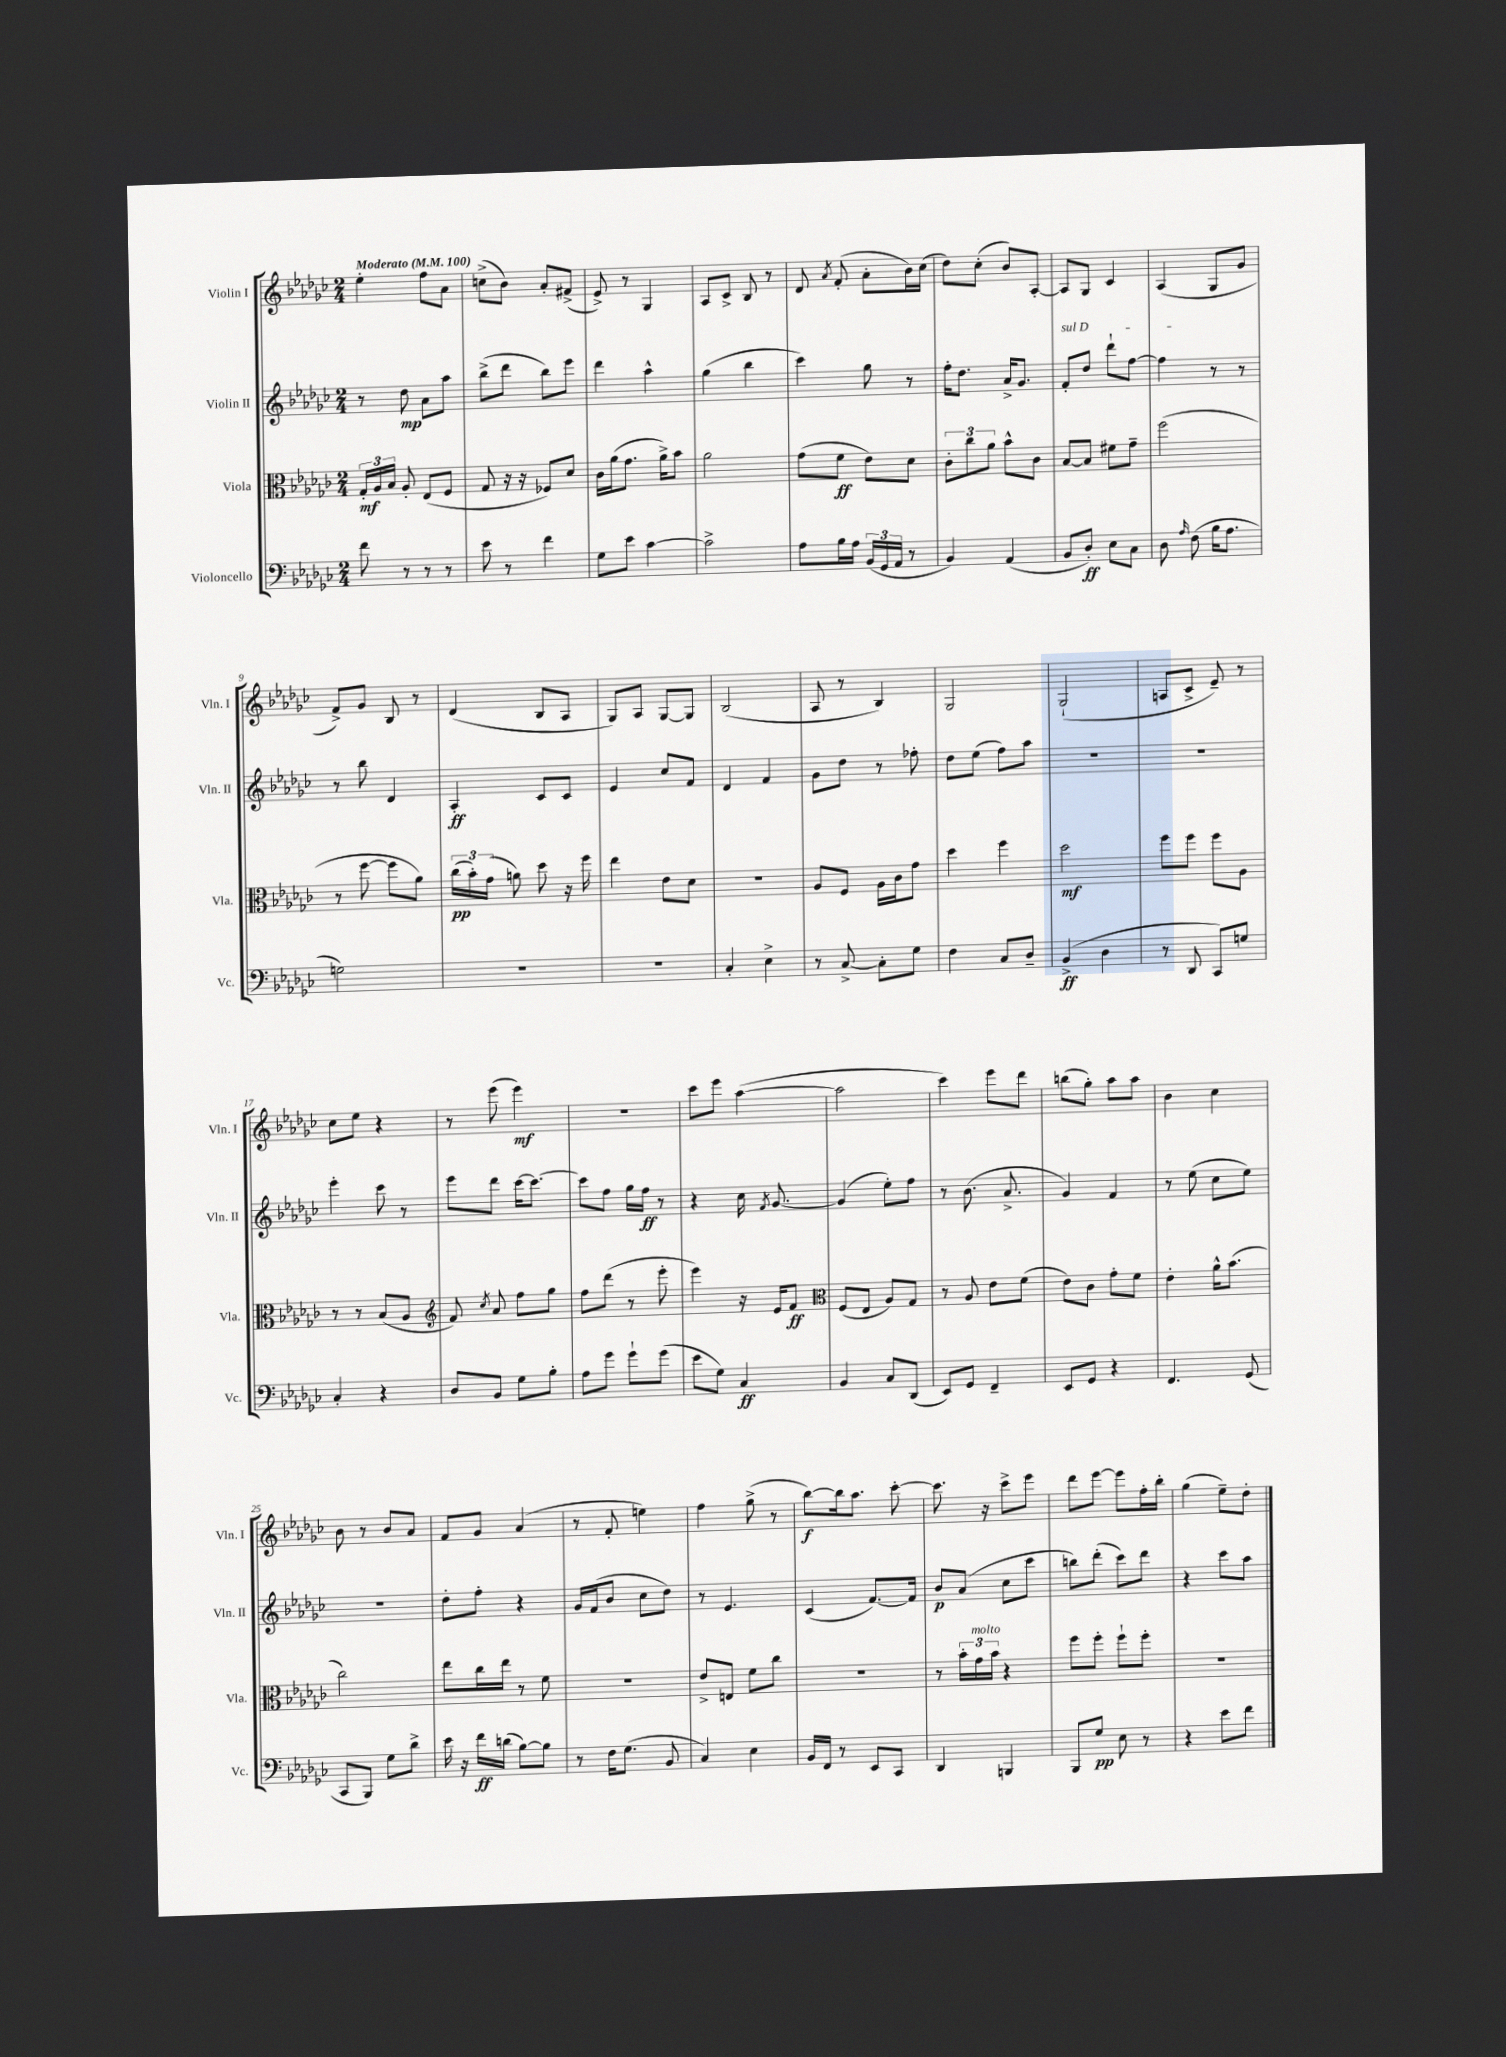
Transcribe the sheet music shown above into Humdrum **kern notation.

**kern	**dynam	**kern	**dynam	**kern	**dynam	**kern	**dynam
*part4	*part4	*part3	*part3	*part2	*part2	*part1	*part1
*staff4	*staff4	*staff3	*staff3	*staff2	*staff2	*staff1	*staff1
*I"Violoncello	*	*I"Viola	*	*I"Violin II	*	*I"Violin I	*
*I'Vc.	*	*I'Vla.	*	*I'Vln. II	*	*I'Vln. I	*
*clefF4	*	*clefC3	*	*clefG2	*	*clefG2	*
*k[b-e-a-d-g-c-]	*	*k[b-e-a-d-g-c-]	*	*k[b-e-a-d-g-c-]	*	*k[b-e-a-d-g-c-]	*
*M2/4	*	*M2/4	*	*M2/4	*	*M2/4	*
*MM100	*	*MM100	*	*MM100	*	*MM100	*
=1	=1	=1	=1	=1	=1	=1	=1
!	!	!	!	!	!	!LO:TX:a:B:t=Moderato	!
8f\	.	24G-'/LL	mf	8r	.	4ee-'\	.
.	.	24A-/	.	.	.	.	.
.	.	24B-/JJ	.	.	.	.	.
8r	.	8A-'/	.	8dd-\	mp	.	.
8r	.	(8E-/L	.	8a-\L	.	8ff\L	.
8r	.	8F/J	.	8aa-\J	.	8a-\J	.
=2	=2	=2	=2	=2	=2	=2	=2
8e-\	.	8G-/	.	(8bb-^\L	.	(8ccn^\L	.
8r	.	16r	.	8ddd-\J	.	8b-\J)	.
.	.	16r	.	.	.	.	.
4f\	.	8F-X/L)	.	8bb-\L)	.	8a-'/L	.
.	.	8d-/J	.	8eee-\J	.	(8f#X^/J	.
=3	=3	=3	=3	=3	=3	=3	=3
8G-\L	.	16c-\LL	.	4ddd-\	.	8e-^/)	.
.	.	(16a-\J	.	.	.	.	.
8e-\J	.	8.g-\J	.	.	.	8r	.
[4c-\	.	.	.	4aa-^^\	.	4G-/	.
.	.	16a-^\KL)	.	.	.	.	.
.	.	8b-\J	.	.	.	.	.
=4	=4	=4	=4	=4	=4	=4	=4
2c-^\]	.	2a-\	.	(4gg-\	.	8A-/L	.
.	.	.	.	.	.	8c-^/J	.
.	.	.	.	4bb-\	.	8B-/	.
.	.	.	.	.	.	8r	.
=5	=5	=5	=5	=5	=5	=5	=5
8A-\L	.	(8g-\L	.	4ccc-\)	.	8d-/	.
.	.	.	.	.	.	8qa-/	.
16B-\L	.	8f\J	ff	.	.	(8f'/	.
16A-\JJ	.	.	.	.	.	.	.
(24BB-/LL	.	8e-\L)	.	8gg-\	.	8a-'\L	.
24GG-/	.	.	.	.	.	.	.
24AA-/JJ	.	.	.	.	.	.	.
8r	.	8d-\J	.	8r	.	16b-\L)	.
.	.	.	.	.	.	(16cc-\JJ	.
=6	=6	=6	=6	=6	=6	=6	=6
4BB-/)	.	12c-'\L	.	16ff'\KL	.	8dd-\L)	.
.	.	.	.	8.dd-\J	.	.	.
.	.	12cc-\	.	.	.	.	.
.	.	.	.	.	.	(8cc-'\J	.
.	.	12a-\J	.	.	.	.	.
(4AA-/	.	8b-^^\L	.	16a-^/KL	.	8b-/L)	.
.	.	.	.	8.g-/J	.	.	.
.	.	8c-\J	.	.	.	[8A-'/J	.
=7	=7	=7	=7	=7	=7	=7	=7
!	!	!	!	!LO:TX:a:i:t=sul D	!	!	!
8BB-/L	.	[8B-/L	.	8f'/L	.	8A-/L]	.
8D-'/J)	ff	8B-/J]	.	8dd-/J	.	8G-/J	.
8E-\L	.	8f#X\L	.	8ddd-`\L	.	4c-/	.
8C-\J	.	8g-~\J	.	[8ff\J	.	.	.
=8	=8	=8	=8	=8	=8	=8	=8
8D-\	.	(2ff\	.	4ff\]	.	(4A-/	.
16qqA-/	.	.	.	.	.	.	.
(8F\	.	.	.	.	.	.	.
16B-\KL	.	.	.	8r	.	8G-/L	.
8.A-\J	.	.	.	.	.	.	.
.	.	.	.	8r	.	8g-/J	.
!!LO:LB:g=z
=9	=9	=9	=9	=9	=9	=9	=9
2Gn\)	.	8r	.	8r	.	8f^/L)	.
.	.	[8ff\	.	8bb-\	.	8g-/J	.
.	.	8ff\L]	.	4d-/	.	8B-/	.
.	.	8a-\J)	.	.	.	8r	.
=10	=10	=10	=10	=10	=10	=10	=10
2r	.	(24cc-\LL	pp	4A-'/	ff	(4d-/	.
.	.	24b-'\)	.	.	.	.	.
.	.	(24g-\JJ	.	.	.	.	.
.	.	8an\)	.	.	.	.	.
.	.	8dd-\	.	8c-/L	.	8B-/L	.
.	.	16r	.	8c-/J	.	8A-/J	.
.	.	16ff\	.	.	.	.	.
=11	=11	=11	=11	=11	=11	=11	=11
2r	.	4ee-\	.	4e-/	.	8G-/L)	.
.	.	.	.	.	.	8A-/J	.
.	.	8e-\L	.	8cc-/L	.	[8G-/L	.
.	.	8d-\J	.	8f/J	.	8G-/J]	.
=12	=12	=12	=12	=12	=12	=12	=12
4C-'/	.	2r	.	4d-/	.	(2B-/	.
4E-^\	.	.	.	4f/	.	.	.
=13	=13	=13	=13	=13	=13	=13	=13
8r	.	8A-/L	.	8g-\L	.	8A-/	.
[8C-^/	.	8F/J	.	8dd-\J	.	8r	.
8C-'\L]	.	16A-\LL	.	8r	.	4B-/)	.
.	.	16c-\J	.	.	.	.	.
8G-\J	.	8g-\J	.	8ff-X'\	.	.	.
=14	=14	=14	=14	=14	=14	=14	=14
4F\	.	4dd-\	.	8dd-\L	.	2G-/	.
.	.	.	.	(8ee-\J	.	.	.
8C-/L	.	4ff\	.	8ff\L)	.	.	.
8D-~/J	.	.	.	8aa-\J	.	.	.
=15	=15	=15	=15	=15	=15	=15	=15
(4BB-^/	ff	2dd-\	mf	2r	.	(2G-`/	.
4D-\	.	.	.	.	.	.	.
=16	=16	=16	=16	=16	=16	=16	=16
8r	.	8ff\L	.	2r	.	8An/L	.
8DD-/	.	8ff\J	.	.	.	8c-^/J	.
8CC-/L)	.	8ff\L	.	.	.	8e-~/)	.
8Gn/J	.	8A-\J	.	.	.	8r	.
!!LO:LB:g=z
=17	=17	=17	=17	=17	=17	=17	=17
4C-'/	.	8r	.	4eee-'\	.	8cc-\L	.
.	.	8r	.	.	.	8ee-\J	.
4r	.	(8B-/L	.	8ccc-\	.	4r	.
.	.	8A-/J	.	8r	.	.	.
=18	=18	=18	=18	=18	=18	=18	=18
*	*	*clefG2	*	*	*	*	*
8D-/L	.	8f/)	.	8eee-\L	.	8r	.
.	.	8qcc-/	.	.	.	.	.
8BB-/J	.	8a-/	.	8ddd-\J	.	(8eee-\	.
8G-\L	.	8ff\L	.	[16ccc-\KL	.	4eee-\)	mf
.	.	.	.	8.ccc-\J_	.	.	.
8B-'\J	.	8gg-\J	.	.	.	.	.
=19	=19	=19	=19	=19	=19	=19	=19
8A-\L	.	8ff\L	.	8ccc-\L]	.	2r	.
8g-\J	.	(8ddd-\J	.	8ff\J	.	.	.
8g-`\L	.	8r	.	16gg-\LL	.	.	.
.	.	.	.	16ff\JJ	ff	.	.
(8g-\J	.	8eee-'\	.	8r	.	.	.
=20	=20	=20	=20	=20	=20	=20	=20
8e-\L	.	4eee-\)	.	4r	.	8ccc-\L	.
8G-\J)	.	.	.	.	.	8eee-\J	.
4C-/	ff	16r	.	16cc-\	.	([4aa-\	.
.	.	.	.	8qf/	.	.	.
.	.	16e-/KL	.	[8.g-/	.	.	.
.	.	8f/J	ff	.	.	.	.
=21	=21	=21	=21	=21	=21	=21	=21
*	*	*clefC3	*	*	*	*	*
4BB-/	.	(8F/L	.	(4g-/]	.	2aa-\]	.
.	.	8E-/J	.	.	.	.	.
8C-/L	.	8A-/L)	.	8ee-'\L)	.	.	.
(8DD-/J	.	8G-/J	.	8ff\J	.	.	.
=22	=22	=22	=22	=22	=22	=22	=22
8EE-/L)	.	8r	.	8r	.	4ccc-\)	.
8GG-/J	.	8A-/	.	(8.b-\	.	.	.
4FF~/	.	8e-\L	.	.	.	8eee-\L	.
.	.	.	.	8.a-^/	.	.	.
.	.	(8f\J	.	.	.	8ddd-\J	.
=23	=23	=23	=23	=23	=23	=23	=23
8EE-/L	.	8e-\L)	.	4g-/)	.	(8bbn\L	.
8GG-/J	.	8c-\J	.	.	.	8gg-'\J)	.
4r	.	8g-'\L	.	4f/	.	8aa-\L	.
.	.	8f\J	.	.	.	8aa-\J	.
=24	=24	=24	=24	=24	=24	=24	=24
4.FF/	.	4e-'\	.	8r	.	4b-\	.
.	.	.	.	(8ee-\	.	.	.
.	.	16a-^^\KL	.	8cc-\L	.	4cc-\	.
.	.	(8.b-\J	.	.	.	.	.
(8GG-/	.	.	.	8ee-\J)	.	.	.
!!LO:LB:g=z
=25	=25	=25	=25	=25	=25	=25	=25
8CC-/L	.	2cc-\)	.	2r	.	8b-\	.
8BBB-/J)	.	.	.	.	.	8r	.
8G-\L	.	.	.	.	.	8b-/L	.
8d-^\J	.	.	.	.	.	8a-/J	.
=26	=26	=26	=26	=26	=26	=26	=26
16e-\	.	8ee-\L	.	8dd-'\L	.	8f/L	.
16r	.	.	.	.	.	.	.
16f\LL	ff	16cc-\L	.	8ff'\J	.	8g-/J	.
(16dn\JJ	.	16ee-\JJ	.	.	.	.	.
[8B-\L)	.	8r	.	4r	.	(4a-/	.
8B-\J]	.	8f\	.	.	.	.	.
=27	=27	=27	=27	=27	=27	=27	=27
8r	.	2r	.	16g-/LL	.	8r	.
.	.	.	.	(16f/J	.	.	.
16F\KL	.	.	.	8b-/J	.	8f'/	.
(8.G-\J	.	.	.	.	.	.	.
.	.	.	.	8cc-\L	.	4een\)	.
8BB-/	.	.	.	8dd-\J)	.	.	.
=28	=28	=28	=28	=28	=28	=28	=28
4C-/)	.	8e-^/L	.	8r	.	4ff\	.
.	.	8En/J	.	4.e-/	.	.	.
4E-\	.	8f\L	.	.	.	(8gg-^\	.
.	.	8cc-\J	.	.	.	8r	.
=29	=29	=29	=29	=29	=29	=29	=29
16BB-/LL	.	2r	.	(4c-/	.	[8bb-\L)	f
16FF/JJ	.	.	.	.	.	.	.
8r	.	.	.	.	.	16bb-\k]	.
.	.	.	.	.	.	8.aa-\J	.
8EE-/L	.	.	.	[8.f/L)	.	.	.
8CC-/J	.	.	.	.	.	[8ccc-'\	.
.	.	.	.	16f/Jk]	.	.	.
=30	=30	=30	=30	=30	=30	=30	=30
4DD-/	.	8r	.	8b-/L	p	8.ccc-\]	.
.	.	24b-'\LL	.	(8a-/J	.	.	.
!	!	!LO:TX:a:i:t=molto	!	!	!	!	!
.	.	24g-\	.	.	.	.	.
.	.	.	.	.	.	16r	.
.	.	24b-\JJ	.	.	.	.	.
4BBBn/	.	4r	.	8cc-\L	.	8ccc-^\L	.
.	.	.	.	8ccc-\J	.	8eee-\J	.
=31	=31	=31	=31	=31	=31	=31	=31
8BBB-/L	.	8ff\L	.	8bbn\L)	.	8ddd-\L	.
8G-/J	pp	8ff'\J	.	(8ddd-'\J	.	[8eee-\J	.
8E-\	.	8ff`\L	.	8ccc-\L)	.	8eee-\L]	.
8r	.	8ff'\J	.	8ddd-\J	.	16ff'\L	.
.	.	.	.	.	.	16bb-'\JJ	.
=32	=32	=32	=32	=32	=32	=32	=32
4r	.	2r	.	4r	.	(4gg-\	.
8e-\L	.	.	.	8ccc-\L	.	8ee-~\L)	.
8f\J	.	.	.	8aa-\J	.	8dd-'\J	.
==	==	==	==	==	==	==	==
*-	*-	*-	*-	*-	*-	*-	*-
